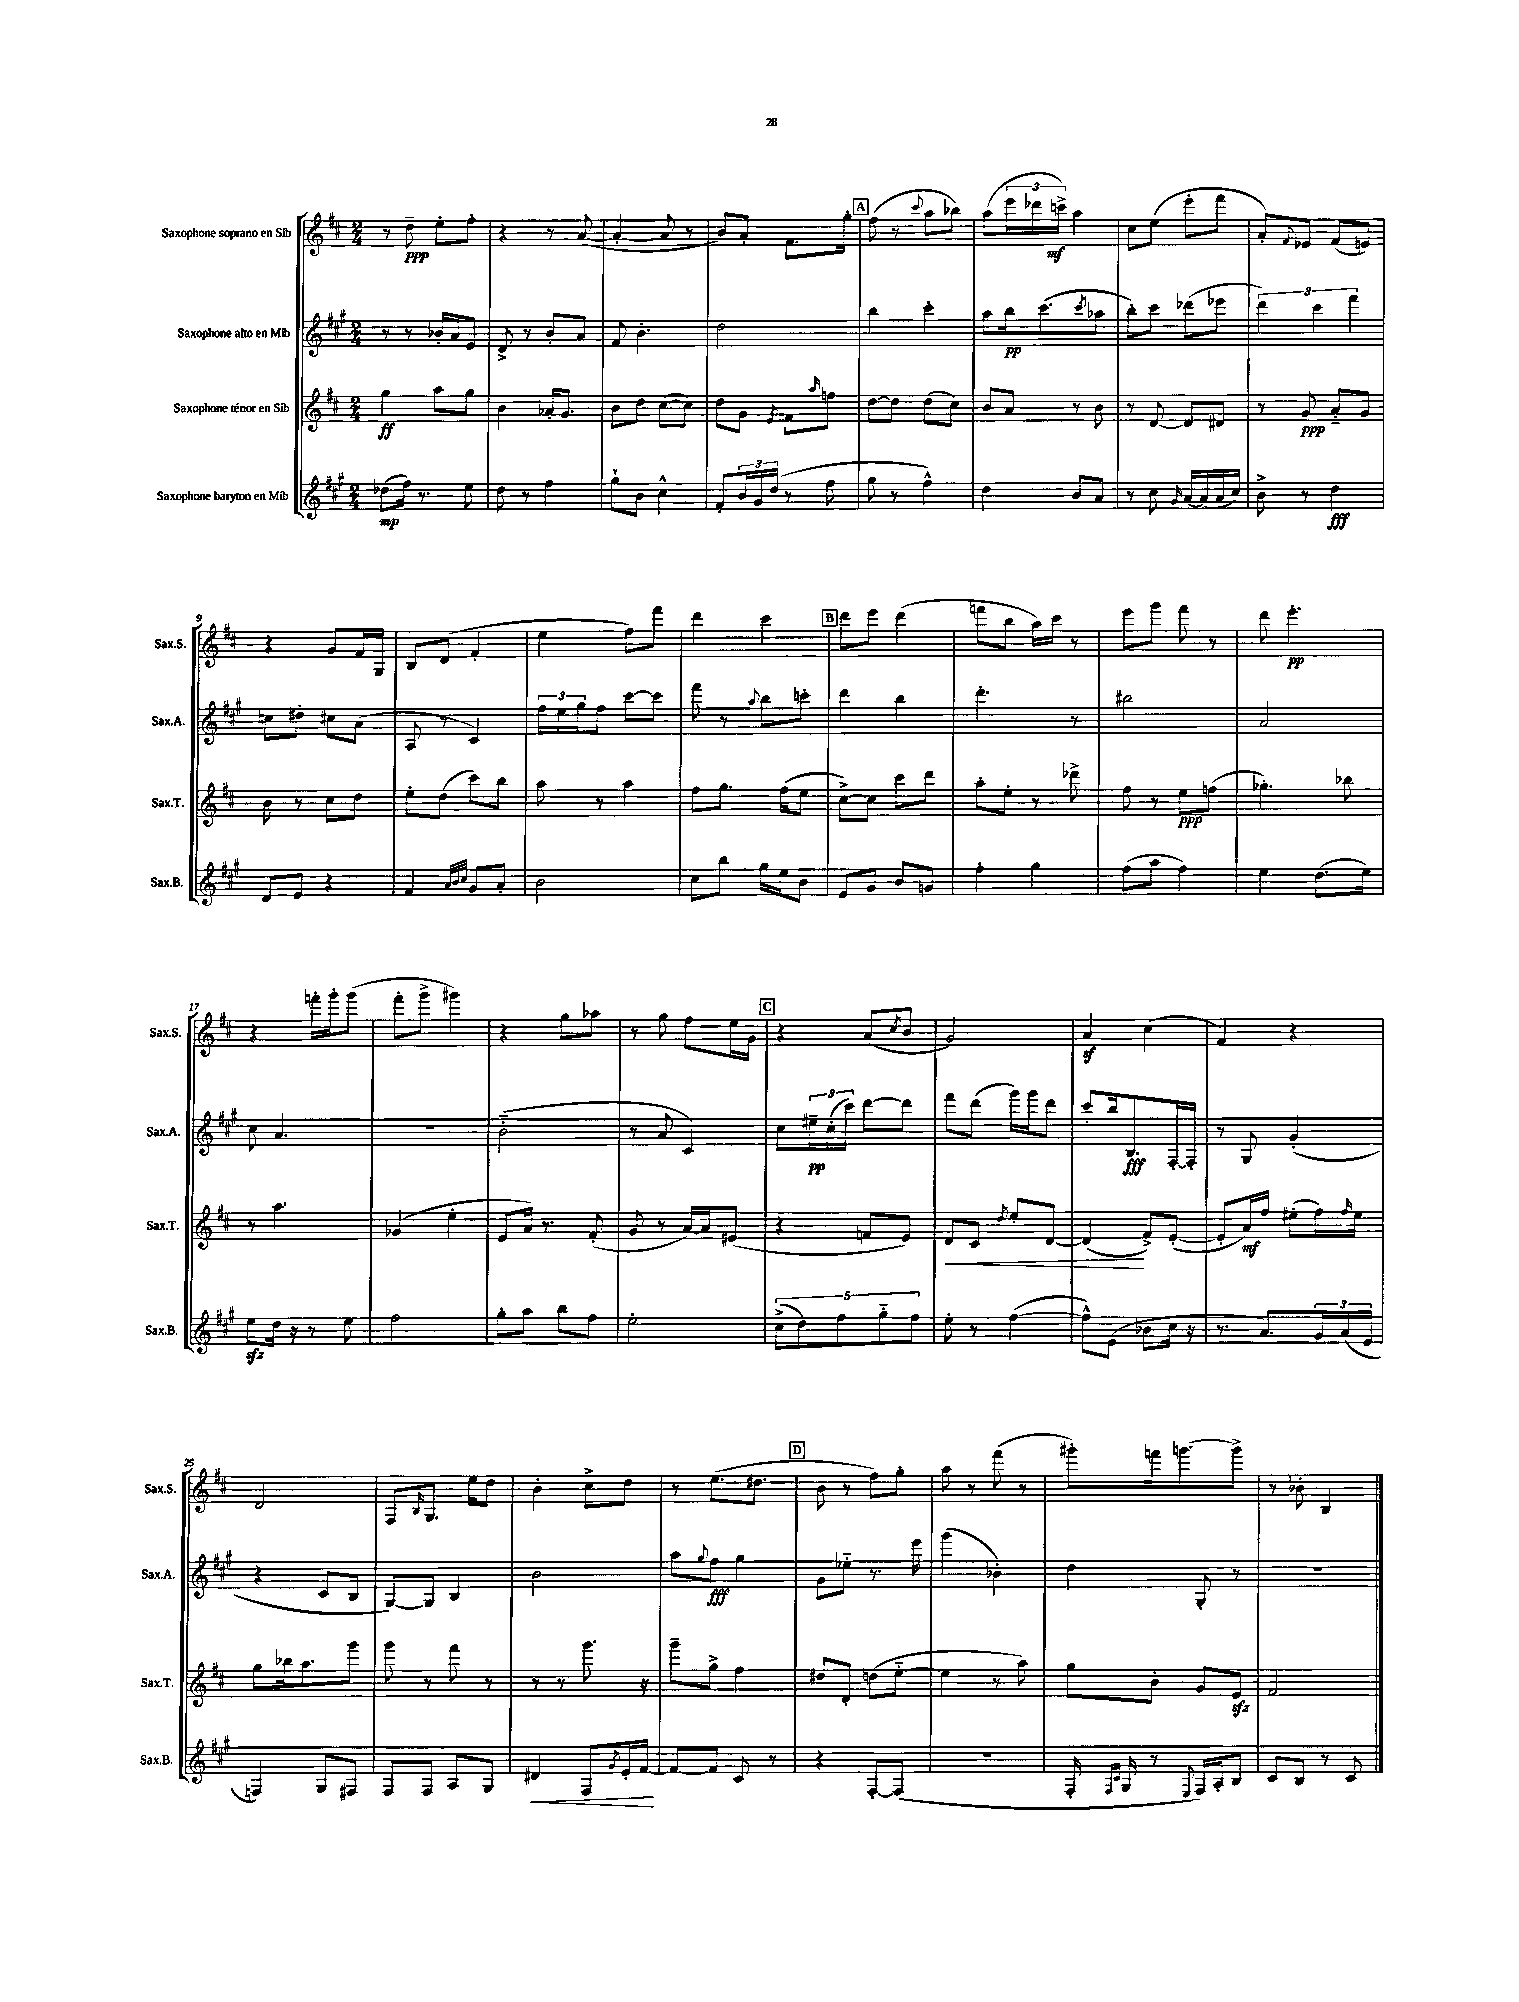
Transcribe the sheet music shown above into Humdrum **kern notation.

**kern	**dynam	**kern	**dynam	**kern	**dynam	**kern	**dynam
*part4	*part4	*part3	*part3	*part2	*part2	*part1	*part1
*staff4	*staff4	*staff3	*staff3	*staff2	*staff2	*staff1	*staff1
*I"Saxophone baryton en Mib	*	*I"Saxophone ténor en Sib	*	*I"Saxophone alto en Mib	*	*I"Saxophone soprano en Sib	*
*I'Sax.B.	*	*I'Sax.T.	*	*I'Sax.A.	*	*I'Sax.S.	*
*clefG2	*	*clefG2	*	*clefG2	*	*clefG2	*
*k[f#c#g#]	*	*k[f#c#]	*	*k[f#c#g#]	*	*k[f#c#]	*
*M2/4	*	*M2/4	*	*M2/4	*	*M2/4	*
=1	=1	=1	=1	=1	=1	=1	=1
(8dd-X\L	mp	4gg\	ff	8r	.	8r	.
16ff#\Jk)	.	.	.	8r	.	8dd~\	ppp
8.r	.	.	.	.	.	.	.
.	.	8aa\L	.	16b-X'/LL	.	8ee'\L	.
.	.	.	.	16a/J	.	.	.
8ee\	.	8gg\J	.	8e/J	.	8ff#'\J	.
=2	=2	=2	=2	=2	=2	=2	=2
8dd\	.	4b\	.	8d^/	.	4r	.
8r	.	.	.	8r	.	.	.
4ff#\	.	16a-X'/KL	.	8b'/L	.	8r	.
.	.	8.g/J	.	.	.	.	.
.	.	.	.	8a/J	.	([8a/	.
=3	=3	=3	=3	=3	=3	=3	=3
8gg#`\L	.	8b\L	.	8f#/	.	4a'/_	.
8b\J	.	8dd\J	.	4.b'\	.	.	.
4cc#^^\	.	([8cc#\L	.	.	.	8a/]	.
.	.	8cc#\J])	.	.	.	8r	.
=4	=4	=4	=4	=4	=4	=4	=4
8f#'/L	.	8dd\L	.	2dd\	.	8b/L)	.
24b/L	.	8g\J	.	.	.	8a'/J	.
24g#/	.	.	.	.	.	.	.
(24dd/JJ	.	.	.	.	.	.	.
.	.	8qe/	.	.	.	.	.
8r	.	8fn\L	.	.	.	8.f#\L	.
.	.	16qqaa/	.	.	.	.	.
8ff#\	.	8ffn\J	.	.	.	.	.
.	.	.	.	.	.	16gg'\Jk	.
!!LO:REH:place=s1:t=A
=5	=5	=5	=5	=5	=5	=5	=5
8gg#\	.	[8dd\L	.	4bb\	.	(8ff#\	.
8r	.	8dd\J]	.	.	.	8r	.
.	.	.	.	.	.	8qqccc#/	.
4ff#^^\)	.	(8dd\L	.	4ccc#'\	.	8aa\L	.
.	.	8cc#\J)	.	.	.	8bb-X\J)	.
=6	=6	=6	=6	=6	=6	=6	=6
4dd\	.	8b/L	.	8aa\L	.	(8aa\L	.
.	.	8a/J	.	16bb\k	pp	24eee\L	.
.	.	.	.	.	.	24ddd-X\	.
.	.	.	.	(8.ccc#\	.	.	.
.	.	.	.	.	.	24cccn^\JJ)	mf
8b/L	.	8r	.	.	.	4aa\	.
.	.	.	.	8qccc#/	.	.	.
8a/J	.	8b\	.	8aa-X\J	.	.	.
=7	=7	=7	=7	=7	=7	=7	=7
8r	.	8r	.	8bb'\L)	.	8cc#\L	.
8cc#\	.	[8d/	.	8ccc#\J	.	(8ee\J	.
16qqg#/	.	.	.	.	.	.	.
[16a/LL	.	8d/L]	.	(8ddd-X\L	.	8eee'\L	.
(16a/]	.	.	.	.	.	.	.
16a/	.	8d#X/J	.	8eee-X\J	.	8fff#\J	.
16cc#/JJ)	.	.	.	.	.	.	.
=8	=8	=8	=8	=8	=8	=8	=8
8b^\	.	8r	.	6ddd\)	.	8a'/L)	.
.	.	.	.	.	.	8qqf#/	.
8r	.	8g/	ppp	.	.	8e-X/J	.
.	.	.	.	6ccc#\	.	.	.
4dd\	fff	8a/L	.	.	.	(8f#/L	.
.	.	.	.	6fff#\	.	.	.
.	.	8g/J	.	.	.	8en/J)	.
!!LO:LB:g=z
=9	=9	=9	=9	=9	=9	=9	=9
8d/L	.	8b\	.	8ccn\L	.	4r	.
8e/J	.	8r	.	8dd#X'\J	.	.	.
4r	.	8cc#\L	.	8cc#X\L	.	8g/L	.
.	.	8dd\J	.	(8a\J	.	16f#/L	.
.	.	.	.	.	.	16G/JJ	.
=10	=10	=10	=10	=10	=10	=10	=10
4f#/	.	8ee'\L	.	8A/	.	8B/L	.
.	.	(8dd\J	.	8r	.	(8d/J	.
32qqa/LLL	.	.	.	.	.	.	.
32qqb/	.	.	.	.	.	.	.
32qqcc#/JJJ	.	.	.	.	.	.	.
8g#/L	.	8ccc#\L)	.	4c#/)	.	4f#'/	.
8a'/J	.	8bb\J	.	.	.	.	.
=11	=11	=11	=11	=11	=11	=11	=11
2b\	.	8aa\	.	24ff#\LL	.	4ee\	.
.	.	.	.	24ee\	.	.	.
.	.	.	.	24gg#\J	.	.	.
.	.	8r	.	8ff#\J	.	.	.
.	.	4aa\	.	[8ccc#\L	.	8ff#\L)	.
.	.	.	.	8ccc#\J]	.	8fff#\J	.
=12	=12	=12	=12	=12	=12	=12	=12
8cc#\L	.	8ff#\L	.	8fff#\	.	4ddd\	.
8bb\J	.	8.gg\J	.	8r	.	.	.
.	.	.	.	8qqaa/	.	.	.
16gg#\LL	.	.	.	8bb\L	.	4ccc#\	.
16ee\J	.	(16ff#\KL	.	.	.	.	.
8b\J	.	8ee\J	.	8cccn'\J	.	.	.
!!LO:REH:place=s1:t=B
=13	=13	=13	=13	=13	=13	=13	=13
8e/L	.	[8cc#^\L)	.	4ddd\	.	8ddd\L	.
8g#/J	.	8cc#\J]	.	.	.	8eee\J	.
8b/L	.	8ccc#\L	.	4bb\	.	(4ddd\	.
8gn/J	.	8ddd\J	.	.	.	.	.
=14	=14	=14	=14	=14	=14	=14	=14
4ff#'\	.	8aa'\L	.	4.ddd'\	.	8fffn\L	.
.	.	8ee'\J	.	.	.	8bb\J	.
4gg#\	.	8r	.	.	.	16aa\LL)	.
.	.	.	.	.	.	16ccc#\JJ	.
.	.	8ddd-X^\	.	8r	.	8r	.
=15	=15	=15	=15	=15	=15	=15	=15
(8ff#\L	.	8ff#\	.	2bb#X\	.	8eee\L	.
8aa\J	.	8r	.	.	.	8ggg\J	.
4ff#\)	.	8ee\L	ppp	.	.	8fff#\	.
.	.	(8ffn\J	.	.	.	8r	.
=16	=16	=16	=16	=16	=16	=16	=16
4ee\	.	4.gg-X'\)	.	2a/	.	8ddd\	.
.	.	.	.	.	.	4.eee'\	pp
(8.dd\L	.	.	.	.	.	.	.
.	.	8bb-X\	.	.	.	.	.
16ee\Jk)	.	.	.	.	.	.	.
!!LO:LB:g=z
=17	=17	=17	=17	=17	=17	=17	=17
8eezz\L	.	8r	.	8cc#\	.	4r	.
16dd\Jk	.	4.aa\	.	4.a/	.	.	.
16r	.	.	.	.	.	.	.
8r	.	.	.	.	.	16fffn'\LL	.
.	.	.	.	.	.	16ggg'\J	.
8ee\	.	.	.	.	.	(8ggg\J	.
=18	=18	=18	=18	=18	=18	=18	=18
2ff#\	.	(4g-X/	.	2r	.	8fff#'\L	.
.	.	.	.	.	.	8ggg^\J	.
.	.	4ee'\	.	.	.	4ggg#X\)	.
=19	=19	=19	=19	=19	=19	=19	=19
8gg#'\L	.	8e/L	.	(2b\	.	4r	.
8aa\J	.	16a/Jk)	.	.	.	.	.
.	.	8.r	.	.	.	.	.
8bb\L	.	.	.	.	.	8gg\L	.
8ff#\J	.	(8f#'/	.	.	.	8aa-X\J	.
=20	=20	=20	=20	=20	=20	=20	=20
2ee'\	.	8g/	.	8r	.	8r	.
.	.	8r	.	8a/	.	8gg\	.
.	.	[16a/LL)	.	4c#/)	.	8ff#\L	.
.	.	16a/J]	.	.	.	.	.
.	.	(8e#X/J	.	.	.	16ee\L	.
.	.	.	.	.	.	16g\JJ	.
!!LO:REH:place=s1:t=C
=21	=21	=21	=21	=21	=21	=21	=21
(10cc#^\L	.	4r	.	8cc#\L	.	4r	.
10dd\)	.	.	.	.	.	.	.
.	.	.	.	24ee#X~\L	pp	.	.
.	.	.	.	(24cc#'\	.	.	.
10ff#\	.	.	.	.	.	.	.
.	.	.	.	24ccc#\JJ)	.	.	.
.	.	8fn/L	.	[8ddd\L	.	(8a/L	.
10gg#\	.	.	.	.	.	.	.
.	.	.	.	.	.	8qcc#/	.
.	.	8e/J)	.	8ddd\J]	.	8b/J	.
10ff#\J	.	.	.	.	.	.	.
=22	=22	=22	=22	=22	=22	=22	=22
!	!	!	!LO:HP:b	!	!	!	!
8ee'\	.	8d/L	<	8fff#\L	.	2g/)	.
8r	.	8c#/J	.	(8ddd\J	.	.	.
.	.	8qdd/	.	.	.	.	.
([4ff#\	.	8ee'/L	.	16ggg#\LL)	.	.	.
.	.	.	.	16ggg#\J	.	.	.
.	.	[8d/J	.	8ddd\J	.	.	.
=23	=23	=23	=23	=23	=23	=23	=23
8ff#^^\L])	.	(4d/]	.	8ccc#'/L	.	4az/	.
(8e\J	.	.	.	16bb/k	.	.	.
.	.	.	.	8.B/	fff	.	.
8b-X\L	.	8f#^/L)	[	.	.	(4cc#\	.
16cc#\Jk	.	([8e'/J	.	[16F#'/L	.	.	.
16r	.	.	.	16F#'/JJ]	.	.	.
=24	=24	=24	=24	=24	=24	=24	=24
8.r	.	8e'/L]	.	8r	.	4f#/)	.
.	.	16a/L)	mf	8G#/	.	.	.
8.a/L)	.	16ff#/JJ	.	.	.	.	.
.	.	(8ee#X'\L	.	(4g#'/	.	4r	.
24g#/L	.	16ff#\L)	.	.	.	.	.
(24a/	.	.	.	.	.	.	.
.	.	16qqff#/	.	.	.	.	.
.	.	16ee#\JJ	.	.	.	.	.
24e/JJ	.	.	.	.	.	.	.
!!LO:LB:g=z
=25	=25	=25	=25	=25	=25	=25	=25
4Fn/)	.	8gg\L	.	4r	.	2d/	.
.	.	16bb-X\k	.	.	.	.	.
.	.	8.aa\	.	.	.	.	.
8G#/L	.	.	.	8c#/L	.	.	.
8F#X/J	.	8ggg\J	.	8B/J	.	.	.
=26	=26	=26	=26	=26	=26	=26	=26
8F#/L	.	8ggg\	.	[8G#/L)	.	8F#/L	.
.	.	.	.	.	.	16qqB/	.
8F#/J	.	8r	.	8G#/J]	.	8.G/J	.
8A/L	.	8fff#\	.	4B/	.	.	.
.	.	.	.	.	.	16ee\KL	.
8G#/J	.	8r	.	.	.	8dd\J	.
=27	=27	=27	=27	=27	=27	=27	=27
!	!LO:HP:b	!	!	!	!	!	!
4d#X/	<	8r	.	2b\	.	4b'\	.
.	.	8r	.	.	.	.	.
8F#/L	.	8.ggg\	.	.	.	8cc#^\L	.
8qg#/	.	.	.	.	.	.	.
16e'/L	.	.	.	.	.	8dd\J	.
[16f#/JJ	.	16r	.	.	.	.	.
.	[	.	.	.	.	.	.
=28	=28	=28	=28	=28	=28	=28	=28
8f#/L_	.	8ggg~\L	.	8aa\L	.	8r	.
.	.	.	.	8qqgg#/	.	.	.
8f#/J]	.	8gg^\J	.	8ff#\J	fff	(8.ee\L	.
8c#/	.	4ff#\	.	4gg#\	.	.	.
.	.	.	.	.	.	8.dd#X\J	.
8r	.	.	.	.	.	.	.
!!LO:REH:place=s1:t=D
=29	=29	=29	=29	=29	=29	=29	=29
4r	.	8dd#X/L	.	8g#\L	.	8b\	.
.	.	8d'/J	.	8ee-X\J	.	8r	.
[8F#'/L	.	(8ddn\L	.	8.r	.	8ff#\L)	.
(8F#/J]	.	[8ee\J	.	.	.	8gg'\J	.
.	.	.	.	16eee\	.	.	.
=30	=30	=30	=30	=30	=30	=30	=30
2r	.	4ee\]	.	(4ggg#\	.	8aa\	.
.	.	.	.	.	.	8r	.
.	.	8r	.	4b-X'\)	.	(8fff#\	.
.	.	8aa\)	.	.	.	8r	.
=31	=31	=31	=31	=31	=31	=31	=31
16F#'/	.	8gg\L	.	4dd\	.	8ggg#X'\L)	.
16qqF#/LL	.	.	.	.	.	.	.
16qqc#/JJ	.	.	.	.	.	.	.
16G#/	.	.	.	.	.	.	.
8r	.	8b'\J	.	.	.	16fffn\k	.
.	.	.	.	.	.	[8.gggn\	.
8qqE/	.	.	.	.	.	.	.
16F#/LL)	.	8g/L	.	8G#'/	.	.	.
16A'/J	.	.	.	.	.	.	.
8B/J	.	8ezz/J	.	8r	.	8ggg^\J]	.
=32	=32	=32	=32	=32	=32	=32	=32
8c#/L	.	2f#/	.	2r	.	8r	.
8B/J	.	.	.	.	.	8b-X'\	.
8r	.	.	.	.	.	4B/	.
8c#/	.	.	.	.	.	.	.
==	==	==	==	==	==	==	==
*-	*-	*-	*-	*-	*-	*-	*-
